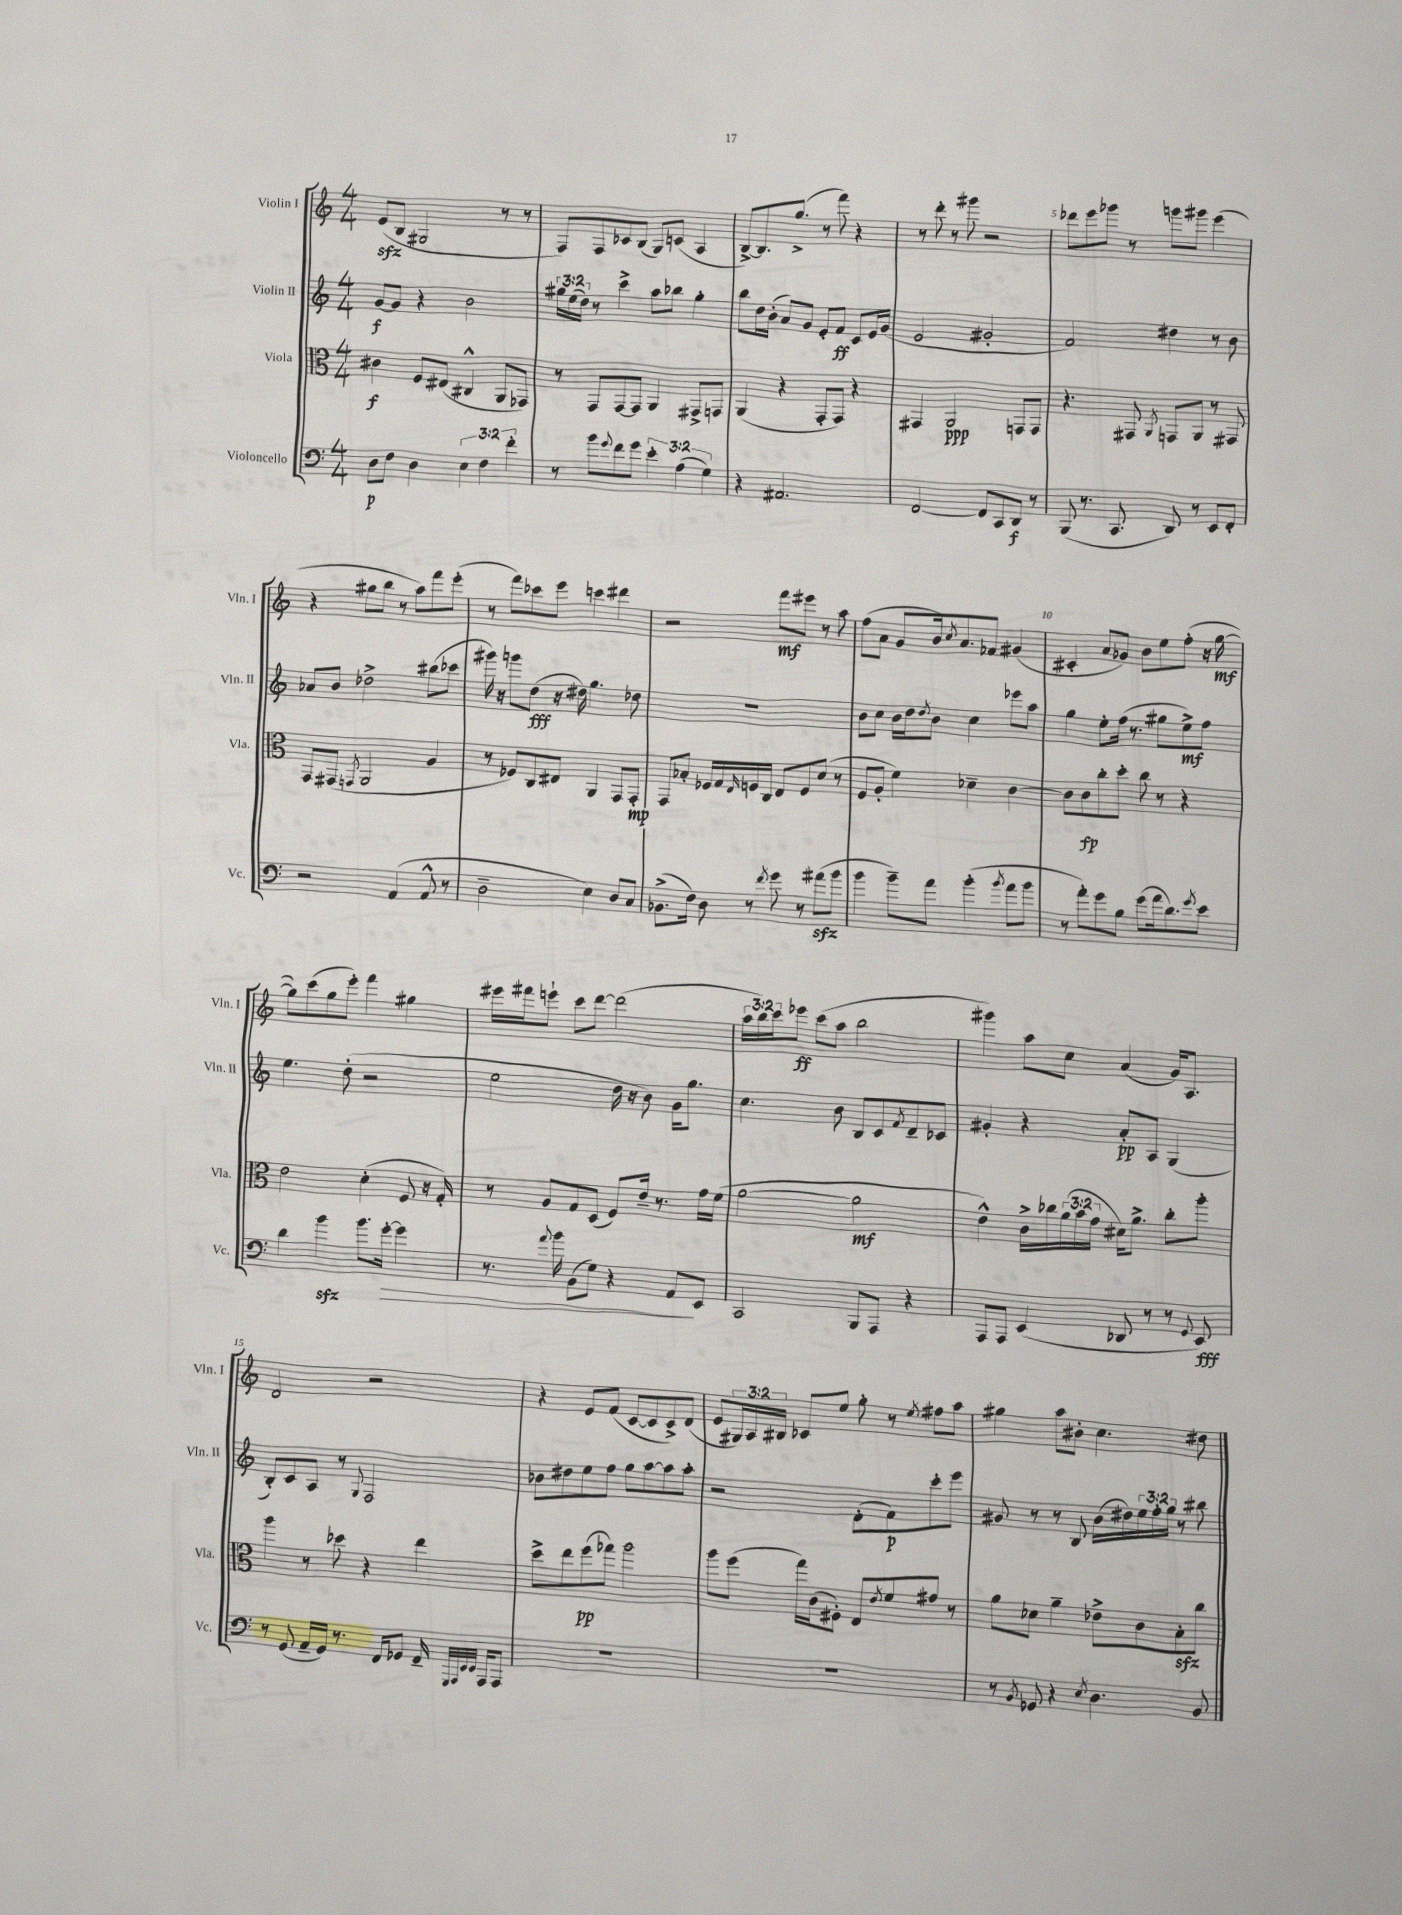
<<
\new StaffGroup <<
\new Staff = "s0" \with { instrumentName = "Violin I" shortInstrumentName = "Vln. I" } {
    \clef treble \key c \major \numericTimeSignature \time 4/4 \override Staff.TupletNumber.text = #tuplet-number::calc-fraction-text
    e'8\sfz( b8 gis2 r8 r8 |
    f8) f8 ces'8 b8( g8) c'8( a4 |
    b8~->) b8. g''8.->( r8 f'''8) r4 |
    r8 d'''8-. r8 gis'''8 r2 |
    des'''8 e'''8 ges'''8 r8 g'''8 gis'''8 e'''4( |
    r4 gis''8 b''8 r8 a''8) f'''8 e'''8-.( |
    r8 f'''8) ces'''8 e'''8 c'''4 dis'''4 |
    r2 f'''8\mf eis'''8 r8 a''8 |
    f''8( a'8 g'8 b'16) \acciaccatura { c''8 } a'8. fes'8 gis'4( |
    cis'4-. a'8 ges'8) b'8 e''8 f''8-.( r16 g''16~\mf |
    g''8) c'''8( g''8 e'''8-.) f'''4 gis''4 |
    eis'''16 fis'''16 e'''8-! c'''8 d'''8~ d'''2( |
    \tuplet 3/2 { a''16 b''16) c'''16 } ees'''8\ff c'''8( a''8 b''2 |
    gis'''4) a''8 c''8 a'4( g'16) a8. |
    d'2 r2 |
    r4 e'8 f'8( c'8~ c'8 c'8->) d'8( |
    e'8 \tuplet 3/2 { gis16) a16 bis16 } ces'8 e''8 g''8-. r8 \acciaccatura { e''8 } fis''8 a''8 |
    gis''4 a''8 bis'8-. c''4. dis''8 \bar "|." |
}
\new Staff = "s1" \with { instrumentName = "Violin II" shortInstrumentName = "Vln. II" } {
    \clef treble \key c \major \numericTimeSignature \time 4/4 \override Staff.TupletNumber.text = #tuplet-number::calc-fraction-text
    g'8~\f g'8 r4 b'2 |
    \tuplet 3/2 { gis''16 e''16( d''16) } r8 c'''4-> a''8 bes''8 gis''4-. |
    b''8 d''16 b'16-.( a'8) g'8 e'8-. f'8\ff c'8 e'16 g'16( |
    e'2 gis'2-. |
    f'2) dis''4 r8 b'8 |
    aes'8 b'8 des''2-> bis''8( ces'''8 |
    gis'''16) r16 g'''8 d''8\fff( r16 dis''16) g''4. des''8 |
    R1 |
    b'8 c''8 b'16 d''16 \acciaccatura { d''8 } b'8 c''4 ees'''8 a''8 |
    g''4 e''8-. f''16( r8. gis''8 e''8->\mf) f''8 |
    e''4. d''8-.( r2 |
    e''2 d''16 r16 b'8) g'16 g''8. |
    c''4. b'8 b8 c'8 \acciaccatura { f'8 } d'8-- ces'8 |
    gis'4-. r4 a'8-.\pp a8 g4( |
    b8-.) c'8 a8 r8 \appoggiatura { g8 } f2 |
    bes'8 dis''8 e''8 f''8 g''8 a''8~ a''8 a''8-. |
    r2 d'8-.( f'8\p) c'''8-. e'''8 |
    gis'8 r8 r8 b8 b'16( dis''16) \tuplet 3/2 { e''16 f''16-. g''16 } r8 bis''8 \bar "|." |
}
\new Staff = "s2" \with { instrumentName = "Viola" shortInstrumentName = "Vla." } {
    \clef alto \key c \major \numericTimeSignature \time 4/4 \override Staff.TupletNumber.text = #tuplet-number::calc-fraction-text
    cis'4\f f8 eis8( cis4-^ a,8 ges,8) |
    r8 g,8 g,8~ g,8 a,4 gis,8-> g,8 |
    a,4( r4 g,8-. g,8) r4 |
    gis,4 a,2\ppp g,8 g,8 |
    r4. gis,8 \acciaccatura { a,8 } g,8 a,8 r8 gis,8 |
    g,8 gis,8( \acciaccatura { g,8 } a,2 a4 |
    r8 fes8) c8 eis8 a,4 g,8 g,8-.\mp |
    g,8 bes8-. fes16 g16 \grace { e16 } f16 c16 e8 f8 d'8( r8 |
    f8 a8-. f'4) des'4-- c'4~ |
    c'8 c'8\fp c''8-. d''8-. c''8 r8 r4 |
    e'2 d'4-.( f8 r16 g16-.) |
    r8 a8 g8 d8( f8) e'16-- r8. g'16 f'16( |
    a'2~ a'2\mf |
    e'4-^) c'16-> ces''16 \tuplet 3/2 { a'16( b'16 g'16 } dis'16) a'8.-> ces''8-. a''8-. |
    a''4 r8 des''8 r4 e''4 |
    d''8-> e''8 f''8\pp( ges''8) a''2 |
    a''8 f''8( g''16) c'16( fis8-.) e8 \acciaccatura { e'8 } f'8 gis'8 r8 |
    a'8 des'8 a'4-- ees'8-> c'8 b8-.\sfz c''8 \bar "|." |
}
\new Staff = "s3" \with { instrumentName = "Violoncello" shortInstrumentName = "Vc." } {
    \clef bass \key c \major \numericTimeSignature \time 4/4 \override Staff.TupletNumber.text = #tuplet-number::calc-fraction-text
    d8\p f8 d4 \tuplet 3/2 { e4 f4 f'4-. } |
    r8 b'8 \appoggiatura { g'8 } f'8 g'8 \tuplet 3/2 { e'4-. a4( g4) } |
    r4 ais,2. |
    f,2~ f,8 c,8 d,8\f r8 |
    b,,8( r8. c,8. d,8) r8 e,8 f,8-. |
    r2 a,4( a,8-^ r8 |
    d2-- e4) d8 c8 |
    bes,8.->( f16) d8 r8 \acciaccatura { f'8 } g'8 r8 ais'8\sfz( b'8 |
    b'4 b'8--) a'8 b'4-.( \acciaccatura { b'8 } a'8 b'8 |
    r8 a'8-.) g'8 b8 g'8( a'16 d'8.) \acciaccatura { g'8 } e'8 |
    d'4 b'4\sfz b'8. g'16~-.\> g'4 |
    r8. \appoggiatura { a'8 } b'16 b,8( g8) r4 a,8\! e,8 |
    c,2 b,,8 a,,8 r4 |
    a,,8 a,,8 e,4( des,8 r8 r8 \appoggiatura { g,8 } e,8\fff) |
    r8 g,8( a,16-- g,16) r8. f,16 ges,8 f,16-- \grace { g,,32 a,,32 e,32 e,32 } a,,16 a,,8 |
    R1 |
    R1 |
    r8 \acciaccatura { b,8 } ges,8 r4 \acciaccatura { e8 } d4. b,8 \bar "|." |
}
>>
>>
\layout { \context { \Score \override BarNumber.break-visibility = ##(#f #t #t) barNumberVisibility = #(every-nth-bar-number-visible 5) } }
